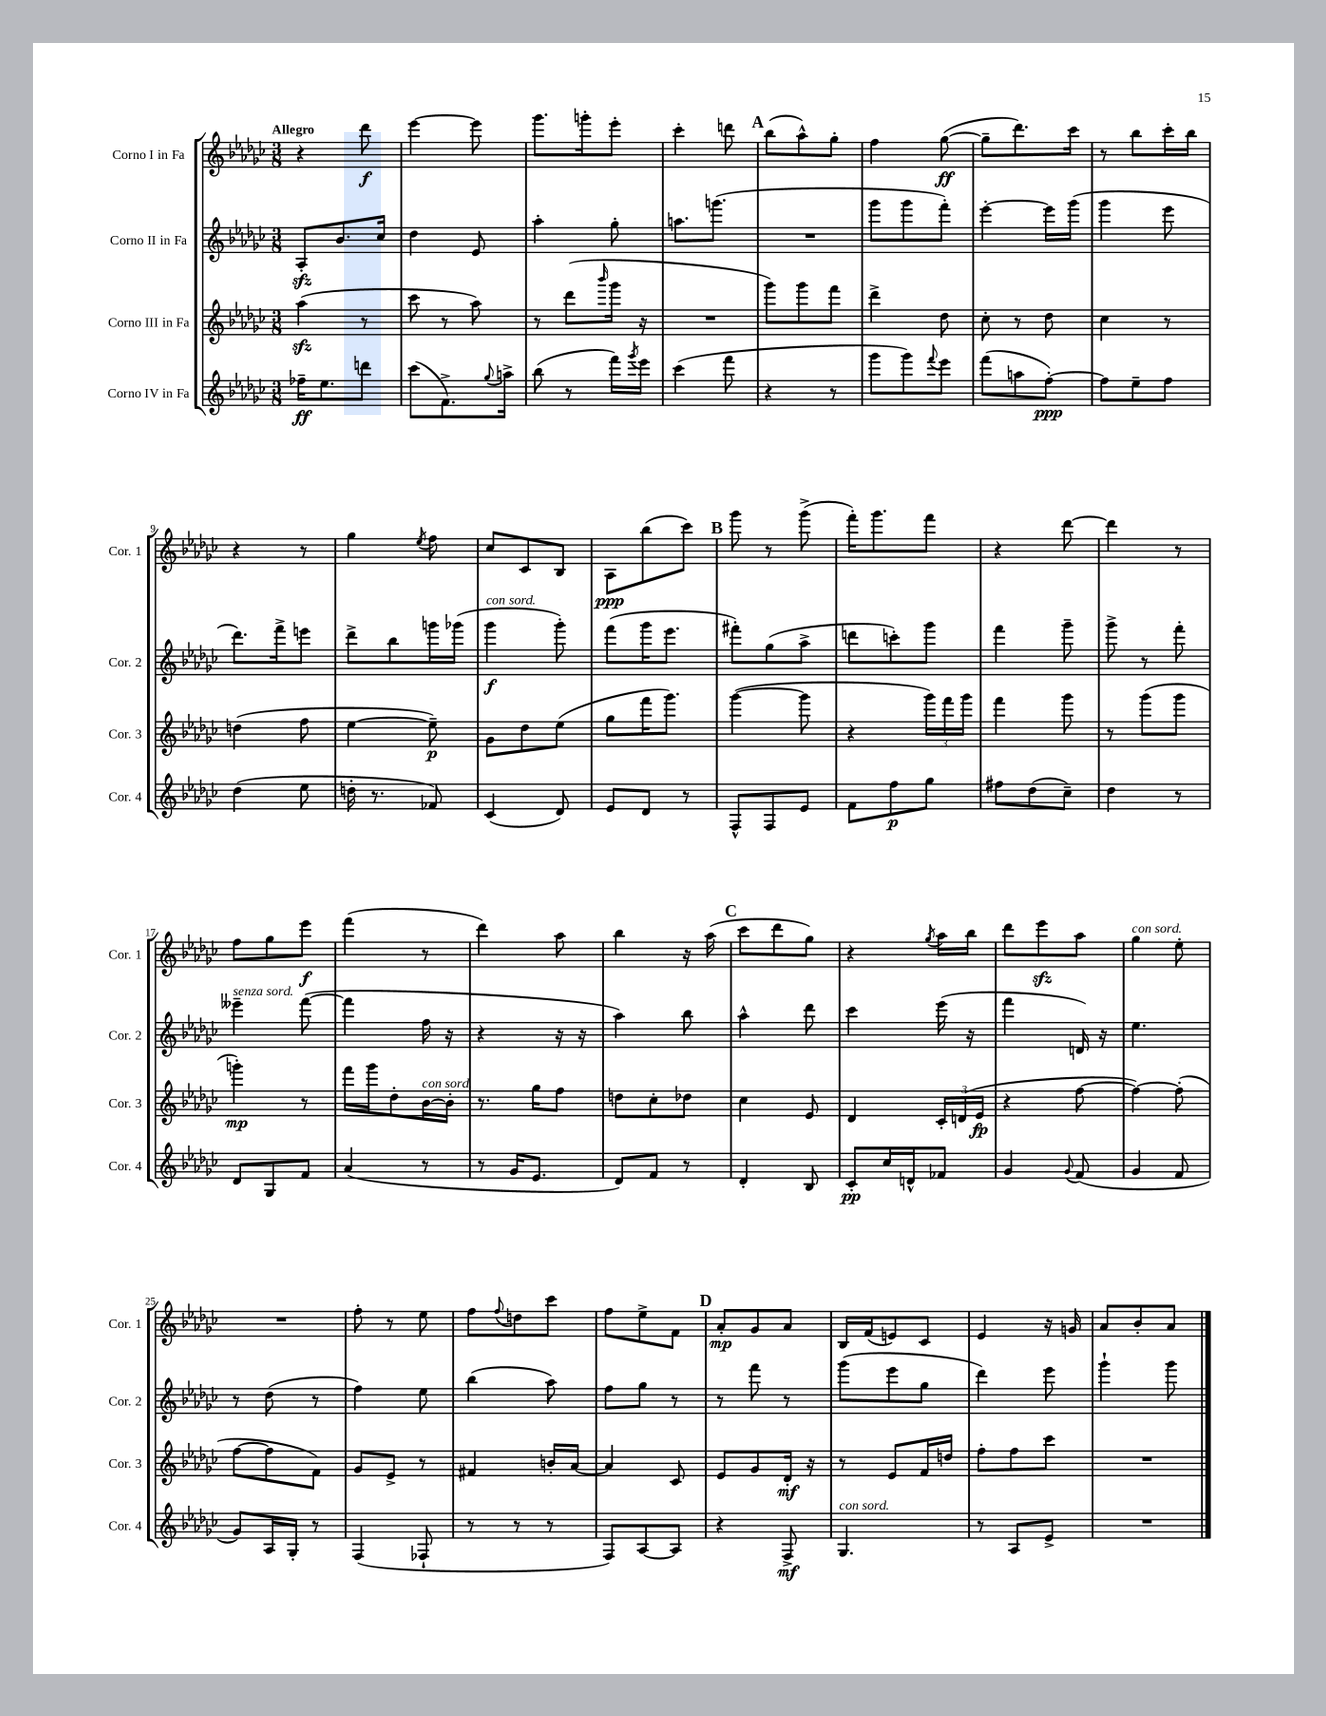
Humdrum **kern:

**kern	**dynam	**kern	**dynam	**kern	**dynam	**kern	**dynam
*part4	*part4	*part3	*part3	*part2	*part2	*part1	*part1
*staff4	*staff4	*staff3	*staff3	*staff2	*staff2	*staff1	*staff1
*I"Corno IV in Fa	*	*I"Corno III in Fa	*	*I"Corno II in Fa	*	*I"Corno I in Fa	*
*I'Cor. 4	*	*I'Cor. 3	*	*I'Cor. 2	*	*I'Cor. 1	*
*clefG2	*	*clefG2	*	*clefG2	*	*clefG2	*
*k[b-e-a-d-g-c-]	*	*k[b-e-a-d-g-c-]	*	*k[b-e-a-d-g-c-]	*	*k[b-e-a-d-g-c-]	*
*M3/8	*	*M3/8	*	*M3/8	*	*M3/8	*
=1	=1	=1	=1	=1	=1	=1	=1
!	!	!	!	!	!	!LO:TX:a:B:t=Allegro	!
16ff-X~\KL	ff	(4aa-zz\	.	8A-zz'/L	.	4r	.
8.ee-\	.	.	.	.	.	.	.
.	.	.	.	8.b-/	.	.	.
8dddn\J	.	8r	.	.	.	8ddd-\	f
.	.	.	.	16cc-/Jk	.	.	.
=2	=2	=2	=2	=2	=2	=2	=2
(8ccc-\L	.	8ccc-\	.	4dd-\	.	[4eee-\	.
8.f^\)	.	8r	.	.	.	.	.
.	.	8aa-\)	.	8e-/	.	8eee-\]	.
8qqgg-/	.	.	.	.	.	.	.
16aan^\Jk	.	.	.	.	.	.	.
=3	=3	=3	=3	=3	=3	=3	=3
(8bb-\	.	8r	.	4aa-'\	.	8.ggg-\L	.
8r	.	(8ddd-\L	.	.	.	.	.
.	.	.	.	.	.	16gggn'\k	.
.	.	16qqbbb-/	.	.	.	.	.
16fff\LL)	.	16ggg-\Jk	.	8gg-'\	.	8eee-'\J	.
8qggg-/	.	.	.	.	.	.	.
16eee-\JJ	.	16r	.	.	.	.	.
=4	=4	=4	=4	=4	=4	=4	=4
(4ccc-\	.	4.r	.	8.aan\L	.	4ccc-'\	.
.	.	.	.	(8.gggn\J	.	.	.
8fff\	.	.	.	.	.	8dddn\	.
!!LO:REH:place=s1:t=A
=5	=5	=5	=5	=5	=5	=5	=5
4r	.	8ggg-\L)	.	4.r	.	(8bb-\L	.
.	.	8ggg-\	.	.	.	8aa-^^\)	.
8r	.	8fff\J	.	.	.	8gg-'\J	.
=6	=6	=6	=6	=6	=6	=6	=6
8ggg-\L	.	4ddd-^\	.	8ggg-\L	.	4ff\	.
8ggg-\)	.	.	.	8ggg-\	.	.	.
8qqfff/	.	.	.	.	.	.	.
8eee-\J	.	8dd-\	.	8fff'\J)	.	([8gg-\	ff
=7	=7	=7	=7	=7	=7	=7	=7
(8fff\L	.	8cc-'\	.	[4eee-'\	.	8gg-~\L]	.
8aan\	.	8r	.	.	.	8.ddd-\)	.
[8ff'\J)	ppp	8dd-\	.	16eee-\LL]	.	.	.
.	.	.	.	(16ggg-\JJ	.	16ccc-\Jk	.
=8	=8	=8	=8	=8	=8	=8	=8
8ff\L]	.	4cc-\	.	4ggg-\	.	8r	.
8ee-~\	.	.	.	.	.	8bb-\L	.
8ff\J	.	8r	.	8eee-\	.	16ccc-'\L	.
.	.	.	.	.	.	16bb-\JJ	.
!!LO:LB:g=z
=9	=9	=9	=9	=9	=9	=9	=9
(4dd-\	.	(4ddn\	.	8.ddd-\L)	.	4r	.
.	.	.	.	16fff^\k	.	.	.
8ee-\	.	8ff\	.	8eeen\J	.	8r	.
=10	=10	=10	=10	=10	=10	=10	=10
16ddn'\	.	[4ee-\	.	8ddd-^\L	.	4gg-\	.
8.r	.	.	.	.	.	.	.
.	.	.	.	8bb-\	.	.	.
.	.	.	.	.	.	8qee-/	.
8f-X/)	.	8ee-~\])	p	16gggn\L	.	8ff\	.
.	.	.	.	(16ggg-X\JJ	.	.	.
=11	=11	=11	=11	=11	=11	=11	=11
!	!	!	!	!LO:TX:a:i:t=con sord.	!	!	!
(4c-/	.	8g-\L	.	4ggg-\	f	8cc-/L	.
.	.	8dd-\	.	.	.	8c-/	.
8d-/)	.	(8ee-\J	.	8ggg-'\)	.	8B-/J	.
=12	=12	=12	=12	=12	=12	=12	=12
8e-/L	.	8gg-\L	.	(8fff\L	.	8A-\L	ppp
8d-/J	.	16fff\K	.	16ggg-\K	.	(8bb-\	.
.	.	8.ggg-\J)	.	8.eee-\J	.	.	.
8r	.	.	.	.	.	8ccc-\J)	.
!!LO:REH:place=s1:t=B
=13	=13	=13	=13	=13	=13	=13	=13
8F^^/L	.	([4ggg-\	.	8fff#X'\L)	.	8ggg-\	.
8F/	.	.	.	(8gg-\	.	8r	.
8e-/J	.	8ggg-\]	.	8aa-^\J	.	(8ggg-^\	.
=14	=14	=14	=14	=14	=14	=14	=14
8f\L	.	4r	.	8dddn\L	.	16fff'\KL)	.
.	.	.	.	.	.	8.ggg-\	.
8ff\	p	.	.	8cccn'\)	.	.	.
8gg-\J	.	24ggg-\LL)	.	8ggg-\J	.	8fff\J	.
.	.	24fff\	.	.	.	.	.
.	.	24ggg-\JJ	.	.	.	.	.
=15	=15	=15	=15	=15	=15	=15	=15
8ff#X\L	.	4fff\	.	4fff\	.	4r	.
(8dd-\	.	.	.	.	.	.	.
8cc-~\J)	.	8ggg-\	.	8ggg-~\	.	[8ddd-\	.
=16	=16	=16	=16	=16	=16	=16	=16
4dd-\	.	8r	.	8ggg-^\	.	4ddd-\]	.
.	.	(8ggg-\L	.	8r	.	.	.
8r	.	8ggg-\J	.	8fff'\	.	8r	.
!!LO:LB:g=z
=17	=17	=17	=17	=17	=17	=17	=17
!	!	!	!	!LO:TX:a:i:t=senza sord.	!	!	!
8d-/L	.	4gggn'\)	mp	4eee--X~\	.	8ff\L	.
8G-/	.	.	.	.	.	8gg-\	.
8f/J	.	8r	.	([8fff\	.	8eee-\J	f
=18	=18	=18	=18	=18	=18	=18	=18
(4a-/	.	16fff\LL	.	4fff\]	.	(4fff\	.
.	.	16ggg-\J	.	.	.	.	.
.	.	8dd-'\	.	.	.	.	.
!	!	!LO:TX:a:i:t=con sord.	!	!	!	!	!
8r	.	[16b-\L	.	16ff\	.	8r	.
.	.	16b-'\JJ]	.	16r	.	.	.
=19	=19	=19	=19	=19	=19	=19	=19
8r	.	8.r	.	4r	.	4ddd-\)	.
16g-/KL	.	.	.	.	.	.	.
8.e-/J	.	16gg-\KL	.	.	.	.	.
.	.	8ff\J	.	16r	.	8aa-\	.
.	.	.	.	16r	.	.	.
=20	=20	=20	=20	=20	=20	=20	=20
8d-/L)	.	8ddn\L	.	4aa-\)	.	4bb-\	.
8f/J	.	8cc-'\	.	.	.	.	.
8r	.	8dd-X\J	.	8bb-\	.	16r	.
.	.	.	.	.	.	(16aa-\	.
!!LO:REH:place=s1:t=C
=21	=21	=21	=21	=21	=21	=21	=21
4d-'/	.	4cc-\	.	4aa-^^\	.	8ccc-\L	.
.	.	.	.	.	.	8ddd-\	.
8B-/	.	8e-/	.	8ddd-\	.	8gg-\J)	.
=22	=22	=22	=22	=22	=22	=22	=22
8c-'/L	pp	4d-/	.	4ccc-\	.	4r	.
16cc-/L	.	.	.	.	.	.	.
16dn^^/J	.	.	.	.	.	.	.
.	.	.	.	.	.	8qgg-/	.
8f-X/J	.	24c-'/LL	.	(16eee-\	.	16aa-\LL	.
.	.	(24dn/	.	.	.	.	.
.	.	.	.	16r	.	16bb-\JJ	.
.	.	24e-/JJ	fp	.	.	.	.
=23	=23	=23	=23	=23	=23	=23	=23
4g-/	.	4r	.	4fff\	.	8ddd-\L	.
.	.	.	.	.	.	8eee-zz\	.
8qqg-/	.	.	.	.	.	.	.
(8f/	.	[8ff\	.	16dn/)	.	8aa-\J	.
.	.	.	.	16r	.	.	.
=24	=24	=24	=24	=24	=24	=24	=24
!	!	!	!	!	!	!LO:TX:a:i:t=con sord.	!
4g-/	.	4ff\_)	.	4.ee-\	.	4gg-\	.
8f/	.	(8ff'\]	.	.	.	8ee-'\	.
!!LO:LB:g=z
=25	=25	=25	=25	=25	=25	=25	=25
8g-/L)	.	[8ff\L	.	8r	.	4.r	.
16A-/L	.	8ff\]	.	(8dd-\	.	.	.
16G-'/JJ	.	.	.	.	.	.	.
8r	.	8f\J)	.	8r	.	.	.
=26	=26	=26	=26	=26	=26	=26	=26
(4F/	.	8g-/L	.	4ff\)	.	8ff'\	.
.	.	8e-^/J	.	.	.	8r	.
8F-X`/	.	8r	.	8ee-\	.	8ee-\	.
=27	=27	=27	=27	=27	=27	=27	=27
8r	.	4f#X/	.	(4bb-\	.	8ff\L	.
.	.	.	.	.	.	8qqff/	.
8r	.	.	.	.	.	8ddn\	.
8r	.	16bn'/LL	.	8aa-\)	.	8ccc-\J	.
.	.	[16a-/JJ	.	.	.	.	.
=28	=28	=28	=28	=28	=28	=28	=28
8F/L)	.	4a-/]	.	8ff\L	.	8ff\L	.
[8A-/	.	.	.	8gg-\J	.	8ee-^\	.
8A-/J]	.	8c-/	.	8r	.	8f\J	.
!!LO:REH:place=s1:t=D
=29	=29	=29	=29	=29	=29	=29	=29
4r	.	8e-/L	.	8r	.	8a-'/L	mp
.	.	8g-/	.	8fff\	.	8g-/	.
8F^/	mf	16d-'/Jk	mf	8r	.	8a-/J	.
.	.	16r	.	.	.	.	.
=30	=30	=30	=30	=30	=30	=30	=30
!LO:TX:a:i:t=con sord.	!	!	!	!	!	!	!
4.G-/	.	8r	.	(8ggg-\L	.	16B-/LL	.
.	.	.	.	.	.	(16f/J	.
.	.	8e-/L	.	8eee-\	.	8en/)	.
.	.	16f/L	.	8gg-\J	.	8c-/J	.
.	.	16ddn/JJ	.	.	.	.	.
=31	=31	=31	=31	=31	=31	=31	=31
8r	.	8ff'\L	.	4ddd-\)	.	4e-/	.
8A-/L	.	8ff\	.	.	.	.	.
8e-^/J	.	8ccc-\J	.	8eee-\	.	16r	.
.	.	.	.	.	.	16gn/	.
=32	=32	=32	=32	=32	=32	=32	=32
4.r	.	4.r	.	4ggg-`\	.	8a-/L	.
.	.	.	.	.	.	8b-'/	.
.	.	.	.	8ggg-\	.	8a-/J	.
==	==	==	==	==	==	==	==
*-	*-	*-	*-	*-	*-	*-	*-
